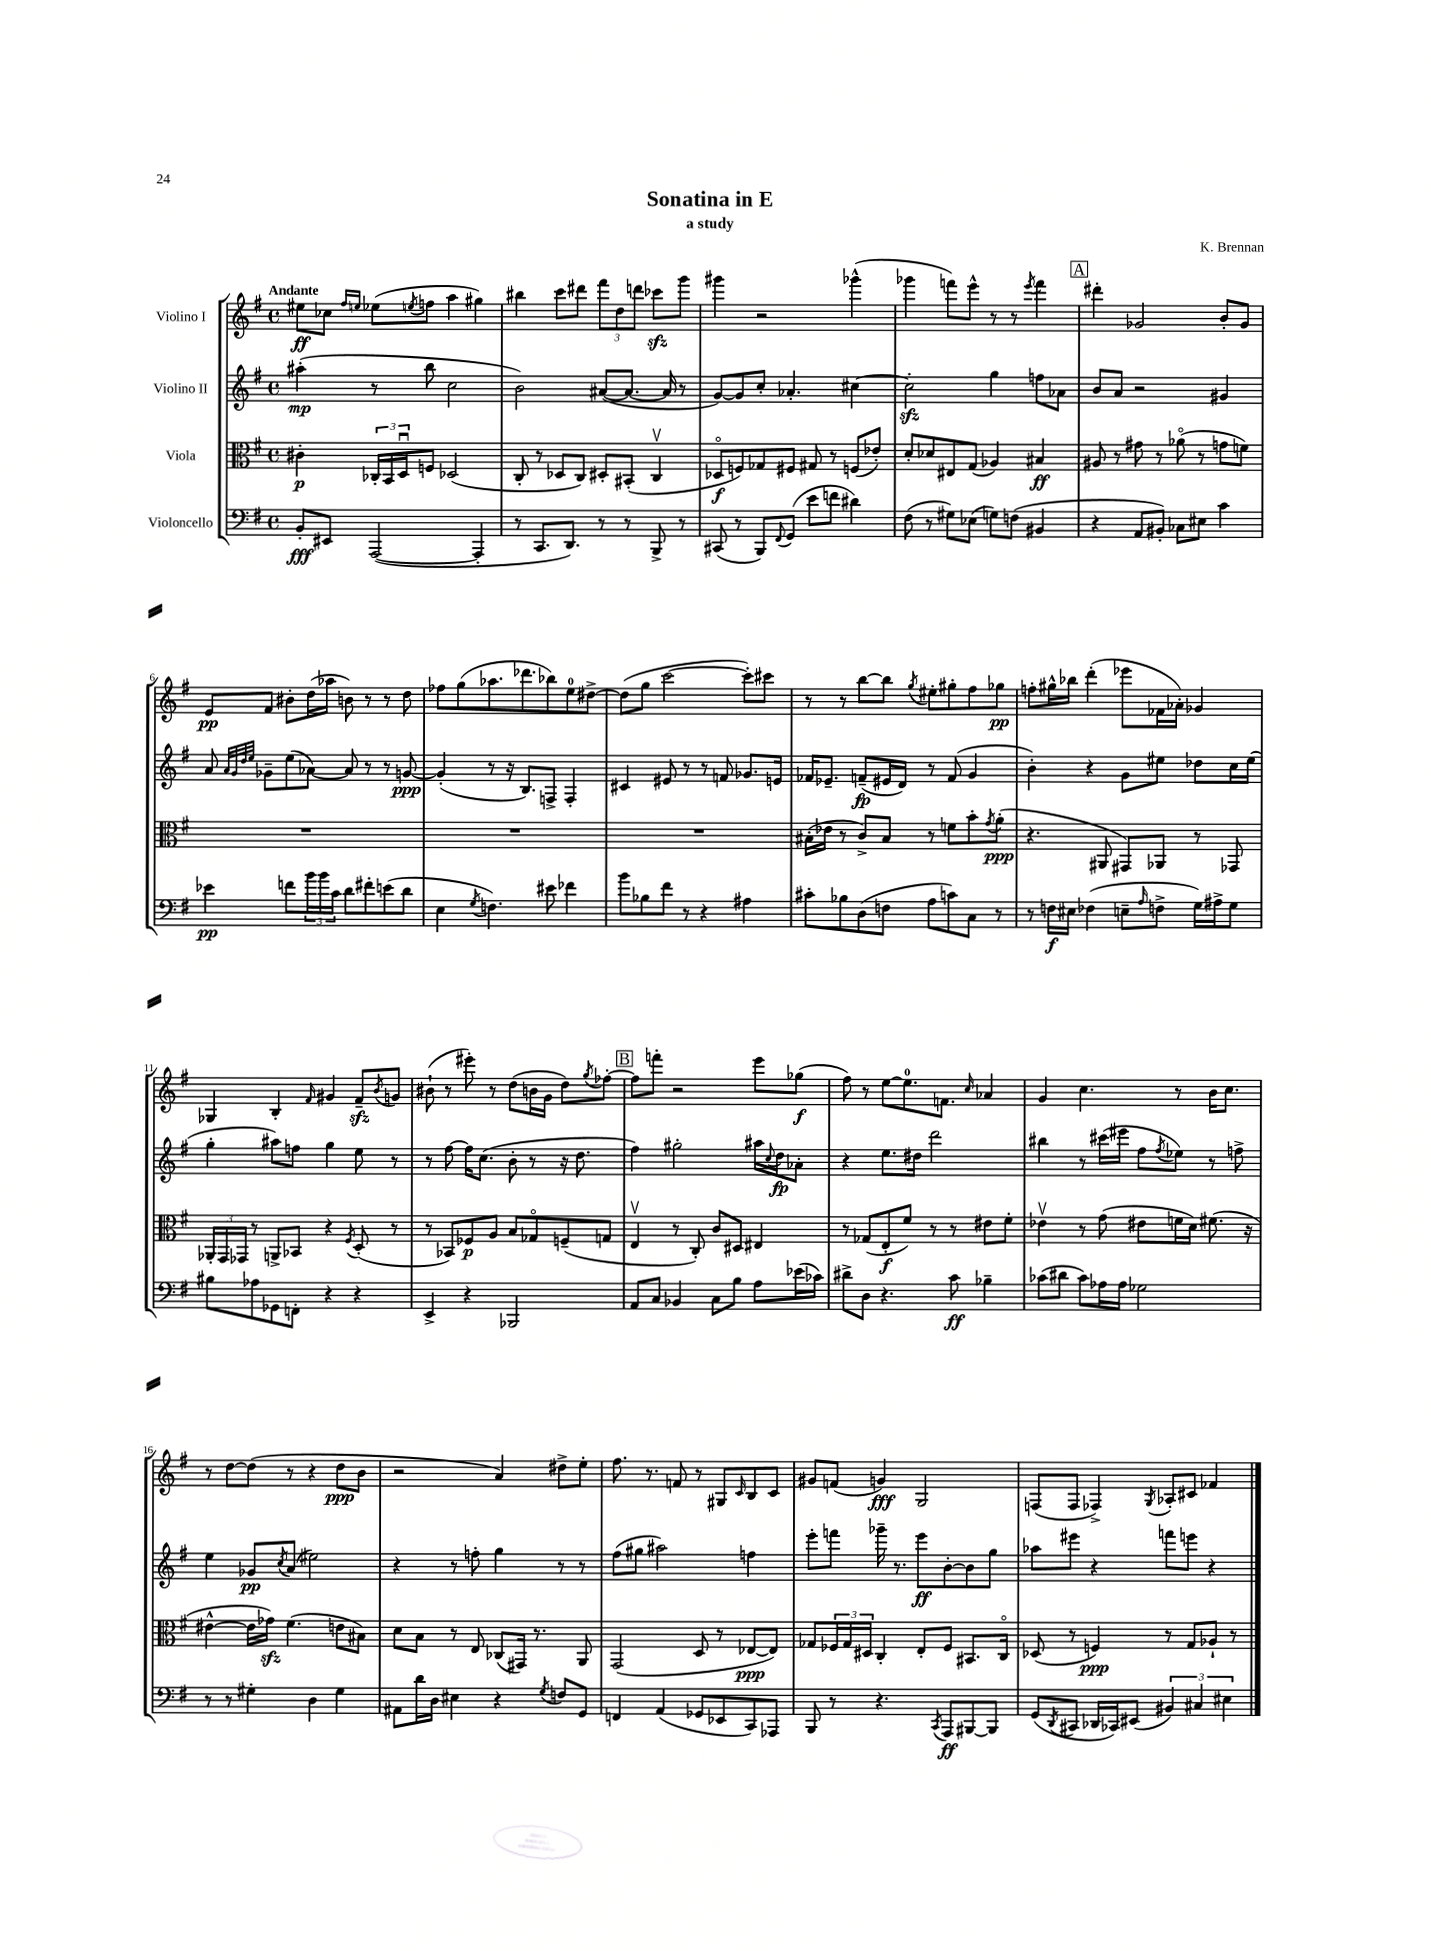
\header { title = "Sonatina in E" composer = "K. Brennan" subtitle = "a study" }
<<
\new StaffGroup <<
\new Staff = "s0" \with { instrumentName = "Violino I" } {
    \clef treble \key g \major \defaultTimeSignature \time 4/4 \tempo "Andante"
    eis''8\ff ces''8 \grace { fis''16 e''16 } ees''8( \acciaccatura { e''8 } f''8 a''4 gis''4) |
    bis''4 c'''8 dis'''8 \tuplet 3/2 { fis'''8 d''8 d'''8 } ces'''8\sfz g'''8 |
    gis'''4 r2 ges'''4-^( |
    ges'''4 f'''8) e'''8-^ r8 r8 \acciaccatura { e'''8 } f'''4 |
    \mark \markup { \box "A" } dis'''4-. ges'2 b'8-. ges'8 |
    e'8\pp fis'8 bis'8-. d''16( aes''16 b'8) r8 r8 d''8 |
    fes''8 g''8( aes''8. des'''8. bes''8) e''8-0 dis''8~-> |
    dis''8( g''8 c'''2~ c'''8-.) cis'''8 |
    r8 r8 b''8~ b''8 \acciaccatura { g''8 } eis''8-. gis''8-. fis''8 ges''8\pp |
    f''8-. gis''16-^ bes''16 d'''4-.( ees'''8 fes'16 aes'16-.) ges'4 |
    ges4 b4-. \grace { fis'16 } gis'4 fis'8--\sfz \acciaccatura { b'8 } g'8 |
    bis'8-!( r8 eis'''8-.) r8 d''8( b'16 g'16 d''8) \acciaccatura { g''8 } fes''8~-. |
    \mark \markup { \box "B" } fes''8 f'''8-. r2 e'''8 ges''8\f( |
    fis''8) r8 e''8~ e''8.-0 f'8. \grace { c''16 } aes'4 |
    g'4 c''4. r8 b'16 c''8. |
    r8 d''8~ d''8( r8 r4 d''8\ppp b'8 |
    r2 a'4) dis''8-> e''8-. |
    fis''8. r8. f'8 r8 gis8 \grace { c'16 } b8 c'8 |
    gis'8 f'8( g'4\fff) g2 |
    f8( f8 fes4->) \acciaccatura { g8 } aes8-. cis'8 fes'4 \bar "|." |
}
\new Staff = "s1" \with { instrumentName = "Violino II" } {
    \clef treble \key g \major \defaultTimeSignature \time 4/4
    ais''4-.\mp( r8 b''8 c''2 |
    b'2) ais'8~( ais'8.~ ais'16 r8 |
    g'8~) g'8 c''8-. aes'4.-. cis''4~ |
    cis''2-.\sfz g''4 f''8 aes'8 |
    \mark \markup { \box "A" } b'8 a'8 r2 gis'4 |
    a'8 \grace { a'32 g'32 d''32 e''32 } ges'8-- e''8( aes'8~) aes'8 r8 r8 g'8~\ppp |
    g'4-.( r8 r16 b8.) f8-> f4-. |
    cis'4 eis'8 r8 r8 f'8 ges'8. e'16 |
    fes'16 ees'8.-- f'8--\fp( eis'16 d'16) r8 f'8( g'4 |
    b'4-.) r4 g'8 eis''8 des''8 c''16 eis''16( |
    g''4-. ais''8) f''8 g''4 e''8 r8 |
    r8 fis''8~ fis''16 c''8.( b'8-. r8 r16 d''8. |
    \mark \markup { \box "B" } fis''4) gis''2-. ais''16 \appoggiatura { c''8 } d''16\fp aes'8-. |
    r4 e''8. dis''16 d'''2 |
    bis''4 r8 cis'''16( eis'''16 fis''8 \acciaccatura { fis''8 } ees''8) r8 f''8-> |
    e''4 ges'8\pp \acciaccatura { c''8 } a'8( eis''2) |
    r4 r8 f''8-. g''4 r8 r8 |
    fis''8( gis''8 ais''2) f''4 |
    e'''8-. f'''8 ges'''16-- r8. e'''8\ff b'8~-. b'8 g''8 |
    aes''8 eis'''8 r4 f'''8 e'''8 r4 \bar "|." |
}
\new Staff = "s2" \with { instrumentName = "Viola" } {
    \clef alto \key g \major \defaultTimeSignature \time 4/4
    cis'4-.\p \tuplet 3/2 { ces16-. b,16 d16\downbow } f8 des2( |
    c8-. r8 des8 c8) dis8-. bis,8-.( c4\upbow |
    des8\flageolet\f f8) ges8 fis8 gis8 r8 f8( ees'8-.) |
    d'8-. des'8 eis8 g8( aes4) bis4\ff |
    \mark \markup { \box "A" } ais8 r8 gis'8 r8 aes'8\flageolet( r8 g'8 f'8) |
    R1 |
    R1 |
    R1 |
    bis16-.( ees'16 r8 c'8->) bis8 r8 f'8 b'8-. \acciaccatura { g'8 } a'8-.\ppp( |
    r4. ais,8 gis,8) aes,8 r8 ges,8 |
    \tuplet 3/2 { aes,16-. g,16 ges,16 } r8 a,8-> bes,8 r4 \acciaccatura { fis8 } d8-.( r8 |
    r8 bes,8) fes8\p a8 b8 ges8\flageolet f8--( g8 |
    \mark \markup { \box "B" } e4\upbow r8 c8-.) c'8 dis8 eis4 |
    r8 ges8( e8-.\f fis'8) r8 r8 eis'8 fis'8-. |
    ees'4\upbow r8 g'8( eis'8 f'16 d'16) fis'8.( r16 |
    eis'4~-^ eis'16 ges'16\sfz) fis'4.( e'8 bis8) |
    d'8 b8 r8 e8 ces8( gis,16) r8. a,8 |
    g,2( d8 r8 ees8~\ppp ees8) |
    ges8 \tuplet 3/2 { fes16 ges16 dis16 } c4-. e8-. fes8 bis,8. c16\flageolet |
    des8( r8 f4\ppp) r8 g8 aes8-! r8 \bar "|." |
}
\new Staff = "s3" \with { instrumentName = "Violoncello" } {
    \clef bass \key g \major \defaultTimeSignature \time 4/4
    b,8-.\fff eis,8 a,,2~( a,,4-. |
    r8 c,8. d,8.) r8 r8 b,,8-> r8 |
    cis,8( r8 b,,8) \appoggiatura { fis,8 } g,8( e'8 f'8 dis'4) |
    fis8( r8 gis8) ees8( g8) f8( bis,4 |
    \mark \markup { \box "A" } r4 a,8 bis,8-.) ces8 eis8 c'4 |
    ees'4\pp f'8 \tuplet 3/2 { b'16 b'16 c'16 } d'8 fis'8-. e'8( d'8 |
    e4 \acciaccatura { g8 } f4.) eis'8 fes'4 |
    b'8 bes8 fis'8 r8 r4 ais4 |
    cis'8-. bes8 d8( f8 a8 c'8) c8 r8 |
    r8 f16\f eis16 fes4( e8-- \grace { a16 } f8-> g16) ais16-> g8 |
    bis8 aes8 ges,8 f,8-. r4 r4 |
    e,4-> r4 bes,,2 |
    \mark \markup { \box "B" } a,8 c8 bes,4 c8 b8 a8 ees'16( ces'16) |
    dis'8-> d8 r4. c'8\ff bes4-- |
    ces'8( dis'8 ces'8) aes16 aes16 ges2 |
    r8 r8 gis4-. d4 gis4 |
    ais,8 d'16 d16 eis4 r4 \acciaccatura { g8 } f8 g,8 |
    f,4 a,4( ges,8 ees,8 c,8) aes,,8 |
    b,,8 r8 r4. \acciaccatura { c,8 } a,,8\ff bis,,8~ bis,,8 |
    g,8( \acciaccatura { d,8 } cis,8 des,16 ces,16) eis,8( \tuplet 3/2 { bis,4) cis4 eis4 } \bar "|." |
}
>>
>>
